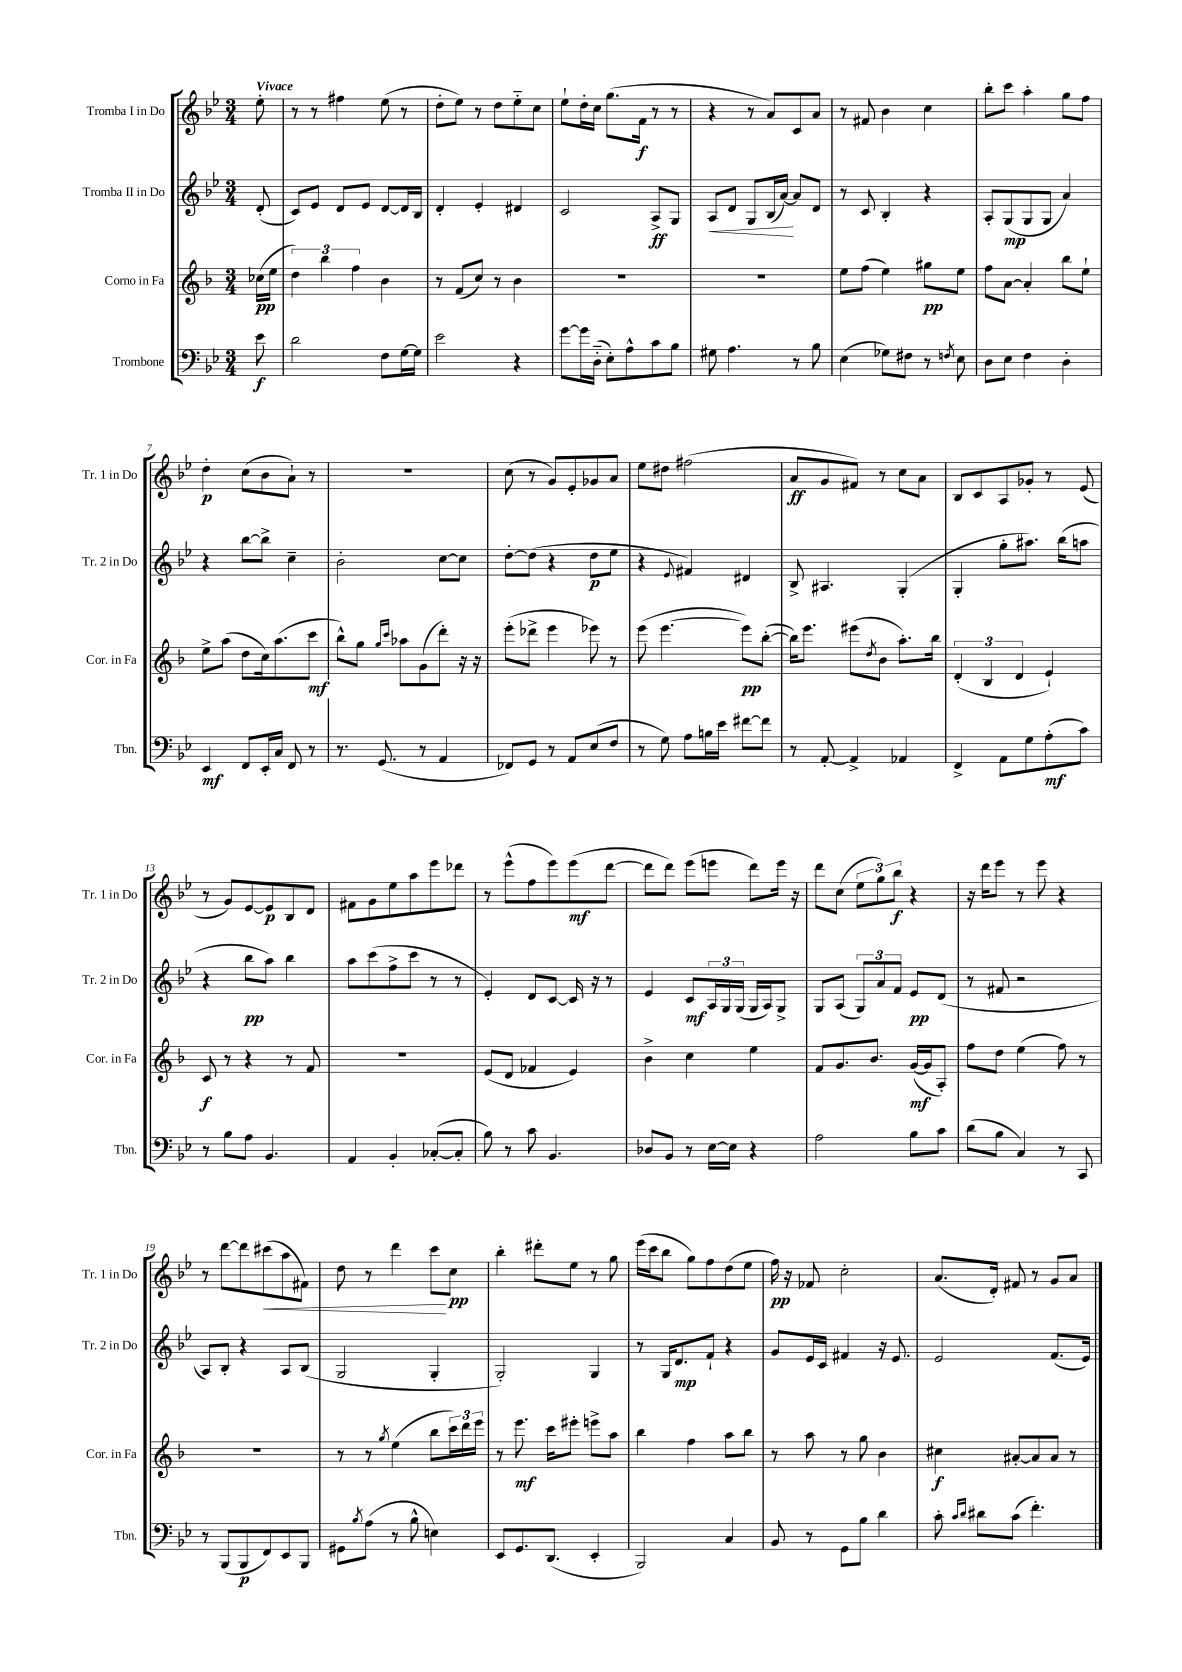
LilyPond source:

<<
\new StaffGroup <<
\new Staff = "s0" \with { instrumentName = "Tromba I in Do" shortInstrumentName = "Tr. 1 in Do" } {
    \clef treble \key bes \major \numericTimeSignature \time 3/4 \partial 8 \tempo "Vivace"
    ees''8-. |
    r8 r8 fis''4 ees''8( r8 |
    d''8-. ees''8) r8 d''8 ees''8-_ c''8 |
    ees''8-! d''16-. c''16 g''8.( f'16\f r8 r8 |
    r4 r8 a'8) c'8 a'8 |
    r8 fis'8 bes'4 c''4 |
    bes''8-. c'''8 a''4-. g''8 f''8 |
    d''4-.\p c''8( bes'8 a'8-!) r8 |
    R2. |
    c''8( r8 g'8) ees'8-. ges'8 a'8 |
    ees''8 dis''8 fis''2( |
    a'8\ff g'8 fis'8) r8 c''8 a'8 |
    bes8 c'8 a8 ges'8-. r8 ees'8( |
    r8 g'8) ees'8~ ees'8\p bes8 d'8 |
    fis'8 g'8 ees''8 a''8 ees'''8 des'''8 |
    r8 ees'''8-^( f''8 ees'''8) ees'''8\mf( d'''8~ |
    d'''8 d'''8) ees'''8( e'''8 d'''8) e'''16 r16 |
    d'''8 c''8( \tuplet 3/2 { ees''8 g''8) bes''8\f } r4 |
    r16 d'''16 ees'''8 r8 ees'''8 r4 |
    r8 d'''8~ d'''8 cis'''8\<( a''8 fis'8) |
    d''8 r8 d'''4 c'''8\! c''8\pp |
    bes''4-. dis'''8-. ees''8 r8 g''8 |
    ees'''16( c'''16 bes''8 g''8) f''8 d''8( ees''8 |
    f''16\pp) r16 fes'8 c''2-. |
    a'8.( d'16-.) fis'8 r8 g'8 a'8 \bar "|." |
}
\new Staff = "s1" \with { instrumentName = "Tromba II in Do" shortInstrumentName = "Tr. 2 in Do" } {
    \clef treble \key bes \major \numericTimeSignature \time 3/4 \partial 8
    d'8-.( |
    c'8) ees'8 d'8 ees'8 d'8~ d'16 bes16 |
    d'4-. ees'4-. dis'4 |
    c'2 a8->\ff g8 |
    a8\< d'8 g8 bes16( a'16~\!) a'8 d'8 |
    r8 c'8 bes4-. r4 |
    a8-. g8\mp( g8 g8 a'4) |
    r4 bes''8~ bes''8-> c''4-- |
    bes'2-. c''8~ c''8 |
    d''8~-. d''8( r4 d''8\p ees''8 |
    r4 \appoggiatura { ees'8 } fis'4) dis'4 |
    bes8-> ais4. g4-.( |
    g4-. g''8-. ais''8.) bes''16( a''8 |
    r4 bes''8\pp a''8) bes''4 |
    a''8 c'''8( f''8-> c'''8 r8 r8 |
    ees'4-.) d'8 c'8~ c'16 r16 r8 |
    ees'4 c'8\mf \tuplet 3/2 { a16 g16 g16( } g16 a16) g8-> |
    g8 a8( \tuplet 3/2 { g8) a'8 f'8 } ees'8\pp d'8( |
    r8 fis'8 r2 |
    a8) bes8-. r4 a8 bes8( |
    g2 g4-. |
    g2-.) g4 |
    r8 g16 d'8.\mp f'8-! r4 |
    g'8 ees'16 c'16 fis'4 r16 ees'8. |
    ees'2 f'8.( ees'16) \bar "|." |
}
\new Staff = "s2" \with { instrumentName = "Corno in Fa" shortInstrumentName = "Cor. in Fa" } {
    \clef treble \key f \major \numericTimeSignature \time 3/4 \partial 8
    ces''16\pp( e''16 |
    \tuplet 3/2 { d''4) bes''4 f''4 } bes'4 |
    r8 f'8( c''8) r8 bes'4 |
    R2. |
    R2. |
    e''8 f''8( e''4) gis''8\pp e''8 |
    f''8 a'8~ a'4-. bes''8 e''8-! |
    e''8-> a''8( d''8 c''16) a''8.( c'''8\mf |
    bes''8-^) g''8 \grace { g''16 c'''16 } aes''8 g'8( d'''8-.) r16 r16 |
    e'''8-.( des'''8-> e'''4 ees'''8) r8 |
    e'''8( e'''4.~ e'''8\pp) bes''8~-.( |
    bes''16) e'''8. eis'''8( \acciaccatura { d''8 } bes'8 a''8.-.) bes''16 |
    \tuplet 3/2 { d'4-.( bes4 d'4 } e'4-!) |
    c'8\f r8 r4 r8 f'8 |
    R2. |
    e'8( d'8 fes'4 e'4) |
    bes'4-> c''4 e''4 |
    f'8 g'8. bes'8. g'16~\mf( g'16 a8-.) |
    f''8 d''8 e''4( f''8) r8 |
    R2. |
    r8 r8 \acciaccatura { g''8 } e''4( bes''8 \tuplet 3/2 { c'''16) d'''16 e'''16 } |
    r8 e'''8.\mf c'''16 eis'''8-. e'''8-> a''8 |
    bes''4 f''4 a''8 bes''8 |
    r8 a''8 r8 g''8 bes'4 |
    cis''4\f ais'8~-. ais'8 ais'8 r8 \bar "|." |
}
\new Staff = "s3" \with { instrumentName = "Trombone" shortInstrumentName = "Tbn." } {
    \clef bass \key bes \major \numericTimeSignature \time 3/4 \partial 8
    ees'8\f |
    d'2 f8 g16~ g16 |
    ees'2 r4 |
    g'8~ g'16 d16-_( ees8-.) a8-^ c'8 bes8 |
    gis8 a4. r8 bes8 |
    ees4( ges8) fis8 r8 \acciaccatura { f8 } ees8 |
    d8 ees8 f4 d4-. |
    ees,4\mf f,8 ees,16-. c16 f,8 r8 |
    r8. g,8.( r8 a,4 |
    fes,8) g,8 r8 a,8 ees8( f8 |
    r8 g8) a8 b16 ees'16 fis'8~ fis'8 |
    r8 a,8~-. a,4-> aes,4 |
    f,4-> a,8 g8 a8-.\mf( c'8) |
    r8 bes8 a8 bes,4. |
    a,4 bes,4-. ces8~-.( ces8-. |
    bes8) r8 c'8 bes,4. |
    des8 bes,8 r8 ees16~ ees16 r4 |
    a2 bes8 c'8 |
    d'8( bes8 c4) r8 c,8 |
    r8 bes,,8( bes,,8\p f,8) ees,8 bes,,8 |
    gis,8 \acciaccatura { bes8 } a8( r8 bes8-^ e4) |
    ees,8 g,8. d,8.( ees,4-. |
    bes,,2) c4 |
    bes,8 r8 g,8 bes8 d'4 |
    c'8-. \grace { c'16 d'16 } dis'8 c'8( f'4.-.) \bar "|." |
}
>>
>>
